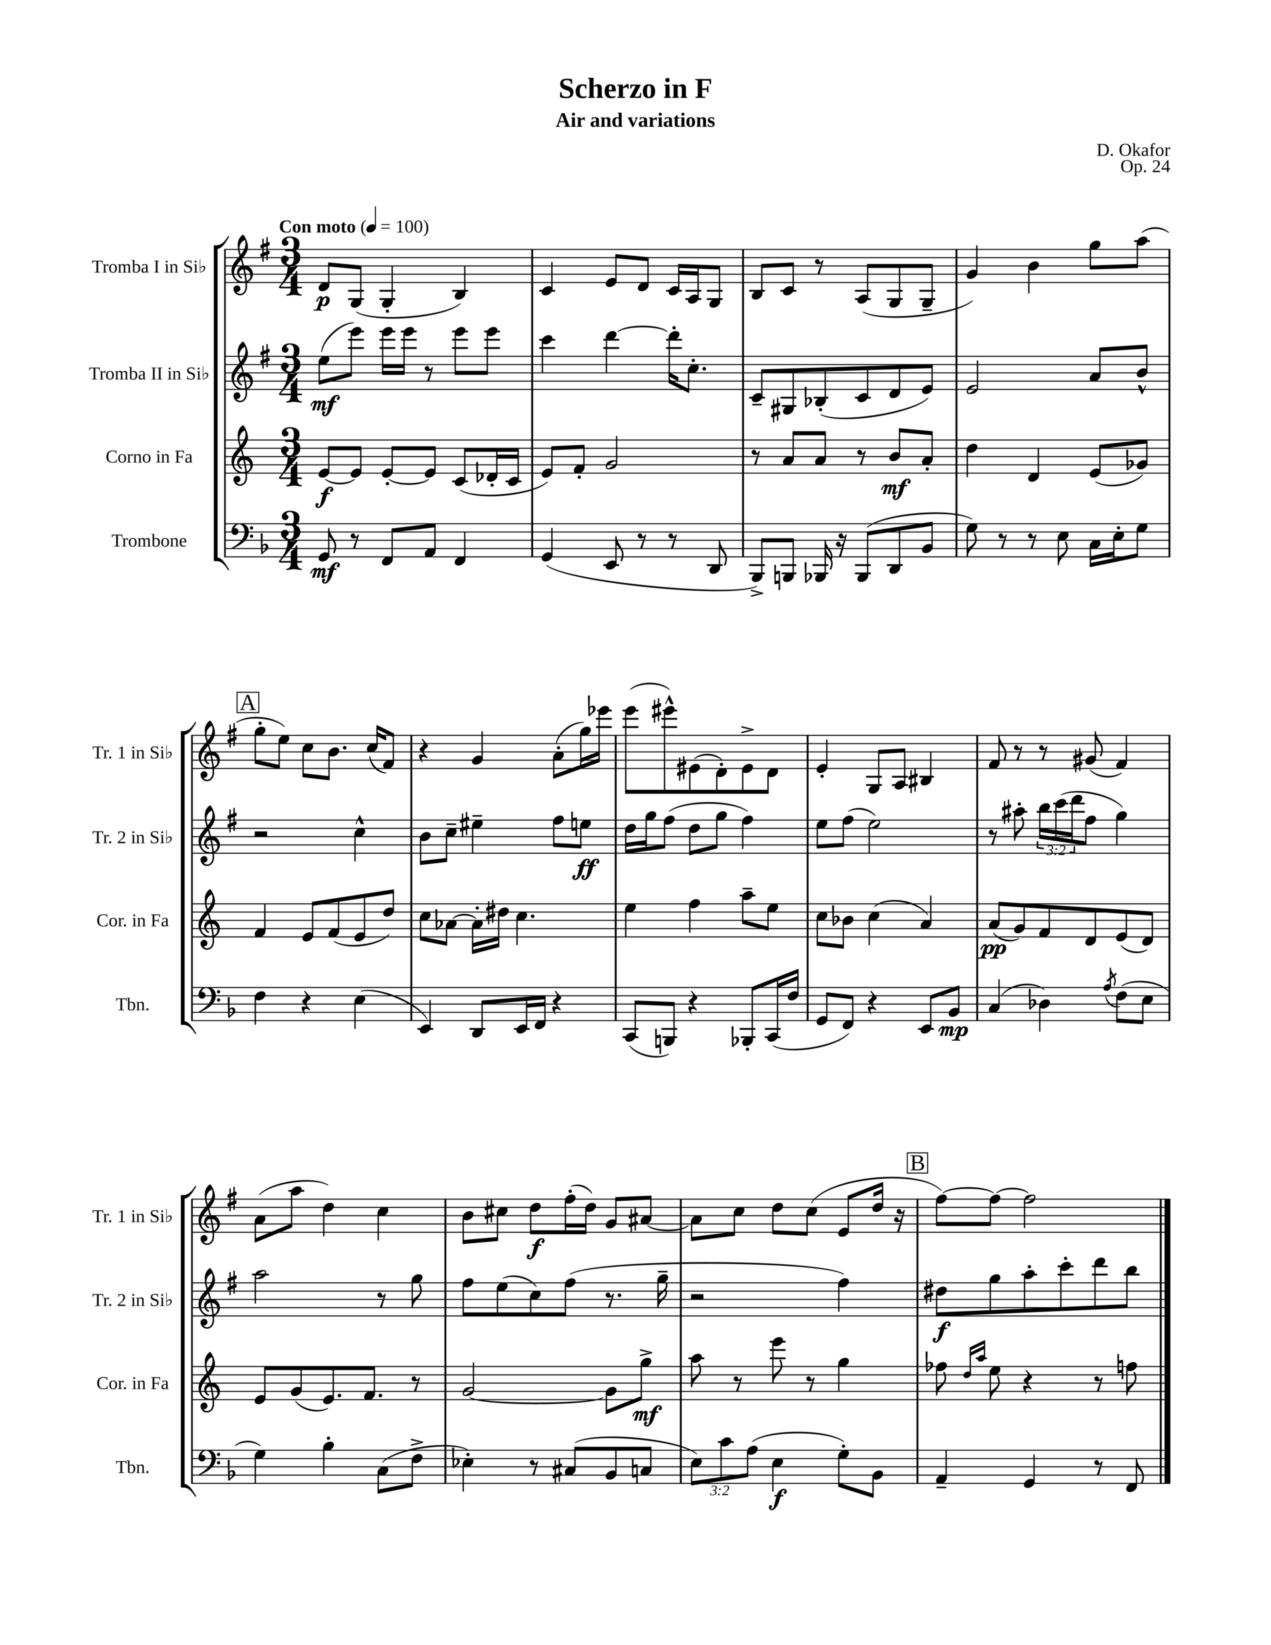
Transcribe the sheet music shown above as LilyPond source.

\header { title = "Scherzo in F" composer = "D. Okafor" subtitle = "Air and variations" opus = "Op. 24" }
<<
\new StaffGroup <<
\new Staff = "s0" \with { instrumentName = "Tromba I in Sib" shortInstrumentName = "Tr. 1 in Sib" } {
    \clef treble \key g \major \numericTimeSignature \time 3/4 \tempo "Con moto" 4 = 100
    d'8\p g8( g4-. b4) |
    c'4 e'8 d'8 c'16 a16 g8 |
    b8 c'8 r8 a8( g8 g8-- |
    g'4) b'4 g''8 a''8( |
    \mark \markup { \box "A" } g''8-. e''8) c''8 b'8. c''16( fis'8) |
    r4 g'4 a'8-.( g''16) ees'''16 |
    e'''8( eis'''8-^) eis'8( d'8-.) eis'8-> d'8 |
    e'4-. g8 a8 bis4 |
    fis'8 r8 r8 gis'8( fis'4) |
    a'8( a''8 d''4) c''4 |
    b'8 cis''8 d''8\f fis''16-.( d''16) g'8 ais'8~ |
    ais'8 c''8 d''8 c''8( e'8 d''16 r16 |
    \mark \markup { \box "B" } fis''8~) fis''8~ fis''2 \bar "|." |
}
\new Staff = "s1" \with { instrumentName = "Tromba II in Sib" shortInstrumentName = "Tr. 2 in Sib" } {
    \clef treble \key g \major \numericTimeSignature \time 3/4 \override Staff.TupletNumber.text = #tuplet-number::calc-fraction-text
    e''8\mf( e'''8) e'''16 e'''16 r8 e'''8 e'''8 |
    c'''4 d'''4~ d'''16-. c''8.-. |
    c'8-- gis8 bes8-.( c'8 d'8 e'8) |
    e'2 a'8 b'8-^ |
    \mark \markup { \box "A" } r2 c''4-^ |
    b'8 c''8-- eis''4-- fis''8 e''8\ff |
    d''16 g''16 fis''8( d''8 g''8 fis''4) |
    e''8 fis''8( e''2) |
    r8 ais''8-. \tuplet 3/2 { b''16 c'''16( d'''16 } fis''8 g''4) |
    a''2 r8 g''8 |
    fis''8 e''8( c''8) fis''8( r8. g''16-- |
    r2 fis''4) |
    \mark \markup { \box "B" } dis''8\f g''8 a''8-. c'''8-. d'''8 b''8 \bar "|." |
}
\new Staff = "s2" \with { instrumentName = "Corno in Fa" shortInstrumentName = "Cor. in Fa" } {
    \clef treble \key c \major \numericTimeSignature \time 3/4
    e'8~\f e'8 e'8~-. e'8 c'8( des'16-. c'16 |
    e'8) f'8-. g'2 |
    r8 a'8 a'8 r8 b'8\mf a'8-. |
    d''4 d'4 e'8( ges'8) |
    \mark \markup { \box "A" } f'4 e'8 f'8( e'8 d''8) |
    c''8 aes'8~ aes'16-. dis''16 c''4. |
    e''4 f''4 a''8-- e''8 |
    c''8 bes'8 c''4( a'4) |
    a'8\pp( g'8) f'8 d'8 e'8( d'8) |
    e'8 g'8( e'8.) f'8. r8 |
    g'2~ g'8 g''8->\mf |
    a''8 r8 e'''8 r8 g''4 |
    \mark \markup { \box "B" } fes''8 \grace { d''16 a''16 } e''8 r4 r8 f''8 \bar "|." |
}
\new Staff = "s3" \with { instrumentName = "Trombone" shortInstrumentName = "Tbn." } {
    \clef bass \key f \major \numericTimeSignature \time 3/4 \override Staff.TupletNumber.text = #tuplet-number::calc-fraction-text
    g,8\mf r8 f,8 a,8 f,4 |
    g,4( e,8 r8 r8 d,8 |
    bes,,8->) b,,8 bes,,16 r16 bes,,8( d,8 bes,8 |
    g8) r8 r8 e8 c16 e16-. g8 |
    \mark \markup { \box "A" } f4 r4 e4( |
    e,4) d,8 e,16 f,16 r4 |
    c,8( b,,8) r4 bes,,8-. c,16( f16 |
    g,8 f,8) r4 e,8 bes,8\mp |
    c4( des4) \acciaccatura { a8 } f8( e8 |
    g4) bes4-. c8( f8-> |
    ees4-.) r8 cis8( bes,8 c8 |
    \tuplet 3/2 { e8) c'8 a8( } e4\f g8-.) bes,8 |
    \mark \markup { \box "B" } a,4-- g,4 r8 f,8 \bar "|." |
}
>>
>>
\layout { \context { \Score \remove "Bar_number_engraver" } }
